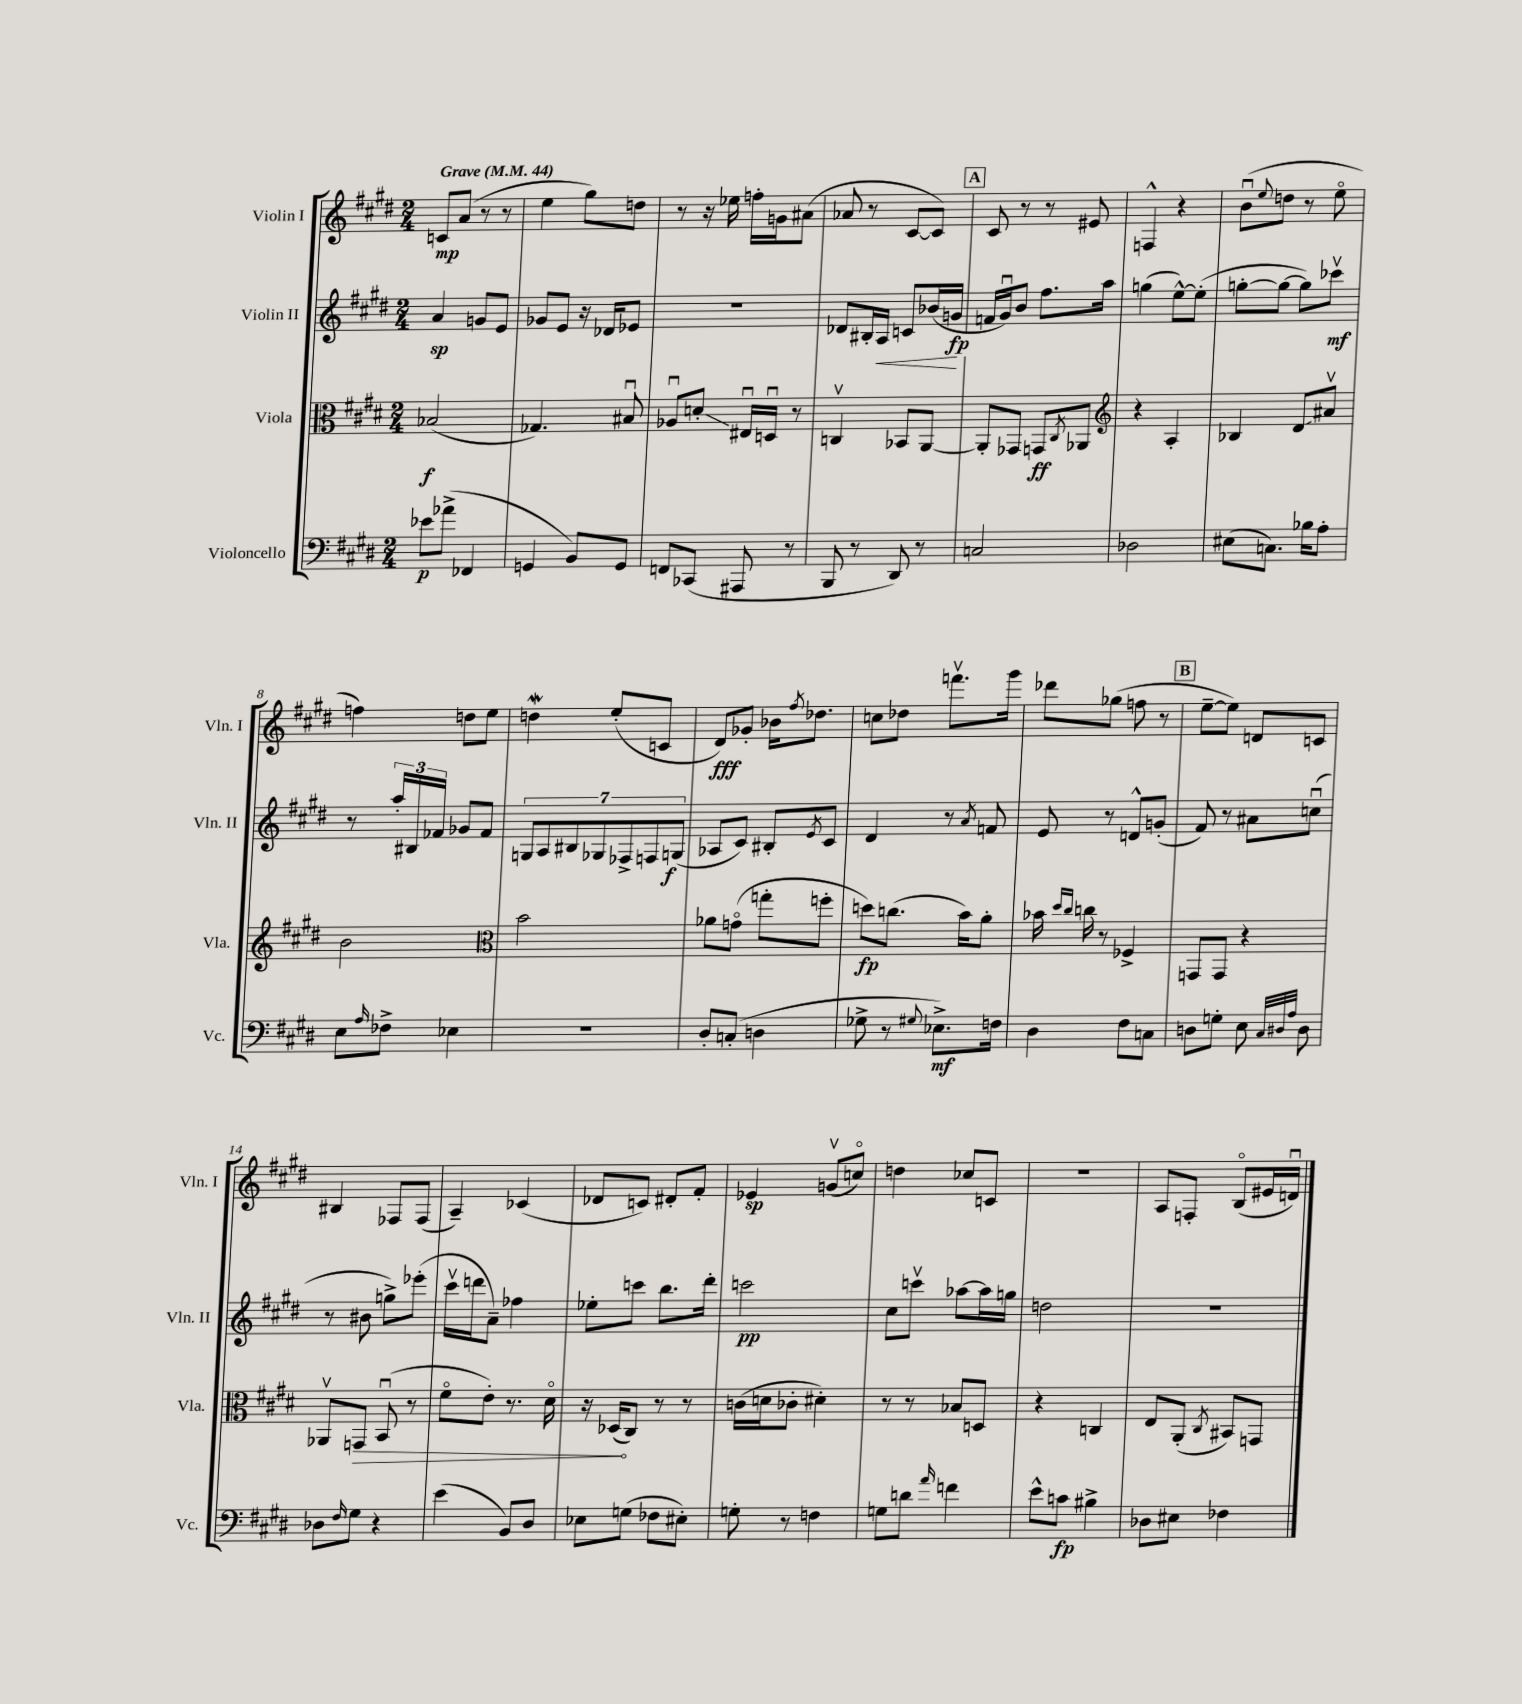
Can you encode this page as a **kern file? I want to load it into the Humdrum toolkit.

**kern	**kern	**kern	**kern
*staff4	*staff3	*staff2	*staff1
*clefF4	*clefC3	*clefG2	*clefG2
*k[f#c#g#d#]	*k[f#c#g#d#]	*k[f#c#g#d#]	*k[f#c#g#d#]
*M2/4	*M2/4	*M2/4	*M2/4
*MM44	*MM44	*MM44	*MM44
8e-	(2B-	4a	8c
(8a-^	.	.	(8a
4FF-	.	8g	8r
.	.	8e	8r
=	=	=	=
4GG	4.G-)	8g-	4ee
.	.	8e	.
8BB)	.	16r	8gg#)
.	.	16d-	.
8GG	8B#u	8e-	8dd
=	=	=	=
8FF	8A-u	2r	8r
(8CC-	8d'	.	16r
.	.	.	16ee-
8AAA#	16E#u	.	16ff'
.	16Du	.	16g
8r	8r	.	(8a#
=	=	=	=
8BBB	4Cv	8d-	8a-
8r	.	16B#'	8r
.	.	16A	.
8DD#)	8BB-	8c	[8c#
8r	[8AA	(16b-	8c#])
.	.	16g	.
=	=	=	=
2C	8AA']	16f	8c#
.	.	16g#u)	.
.	8GG-	8b	8r
.	8GG	8.ff#	8r
.	8qC#	.	.
.	8AA-	.	8e#
.	.	16aa	.
=	=	=	=
*	*clefG2	*	*
2D-	4r	(4gg	4F^^
.	4A'	[8ee^^)	4r
.	.	(8ee']	.
=	=	=	=
(8E#	4B-	[8gg'	(8bu
.	.	.	8qqee
8.C)	.	8gg_	8dd
.	8d#	8gg])	8r
16B-	.	.	.
8A'	8a#v	8ccc-v	8eeo
=	=	=	=
8E	2b	8r	4ff)
16qqA	.	.	.
8F-^	.	24aa'	.
.	.	24B#	.
.	.	24f-	.
4E-	.	8g-	8dd
.	.	8f-	8ee
=	=	=	=
*	*clefC3	*	*
2r	2b	14G	4dd
.	.	14A	.
.	.	14B#	.
.	.	14G-	.
.	.	.	(8ee'
.	.	14F-^	.
.	.	14F	.
.	.	.	8c
.	.	(14G	.
=	=	=	=
8D#'	8a-	8A-	8d#)
(8C'	(8go	8c#)	8g-'
4D	8gg'	8B#'	16b-
.	.	.	8qff#
.	.	.	8.dd-
.	.	8qe	.
.	8ff'	8c#	.
=	=	=	=
8G-^	8dd)	4d#	8cc
8r	(8.cc	.	8dd-
8qqG#	.	.	.
8.E-^)	.	8r	8.fffv
.	16b)	.	.
.	.	8qa	.
.	8a'	8f	.
16F	.	.	16ggg#
=	=	=	=
4D#	16b-	8e	8ddd-
.	16qqdd#	.	.
.	16qqcc#	.	.
.	16cc	.	.
.	8r	8r	(8gg-
8F#	4F-^	8d^^	8ff
8C	.	(8g'	8r
=	=	=	=
8D	8GG	8f#)	[8ee~
8G'	8GG	8r	8ee])
8E	4r	8a#	8d
32qqC#	.	.	.
32qqD#	.	.	.
32qqA	.	.	.
8D#	.	(8ccu	8c
=	=	=	=
8D-	8AA-v	8r	4B#
16qqF#	.	.	.
8G#	8GG	8b#	.
4r	(8BBu	8gg^)	8F-
.	8r	(8eee-'	(8F-
=	=	=	=
(4e	8f#o	16ccc#v	4A~)
.	.	16ddd	.
.	8e')	8a~)	.
8BB)	8.r	4ff-	(4c-
8D#	.	.	.
.	16d#o	.	.
=	=	=	=
8E-	16r	8ee-'	8d-
.	(16D-	.	.
(8G	8C#)	8ccc	8c)
8F-	8r	8.bb	8d#'
8E#')	8r	.	8f#'
.	.	16ddd#'	.
=	=	=	=
8G'	(16c	2ccc	4e-
.	16d	.	.
8r	8c-'	.	.
4F	4d#')	.	(8gv
.	.	.	8cco)
=	=	=	=
8G	8r	8cc#	4dd
8d	8r	8cccv	.
16qqa	.	.	.
4f	8B-	[8aa-	8cc-
.	8D	16aa-]	8c
.	.	16gg	.
=	=	=	=
8e^^	4r	2dd	2r
8c	.	.	.
4B#^	4C	.	.
=	=	=	=
8D-	8E	2r	8A
8E#	(8AA'	.	8F'
.	8qC#	.	.
4F-	8BB#)	.	(8Bo
.	8GG	.	16e#
.	.	.	16du)
==	==	==	==
*-	*-	*-	*-
